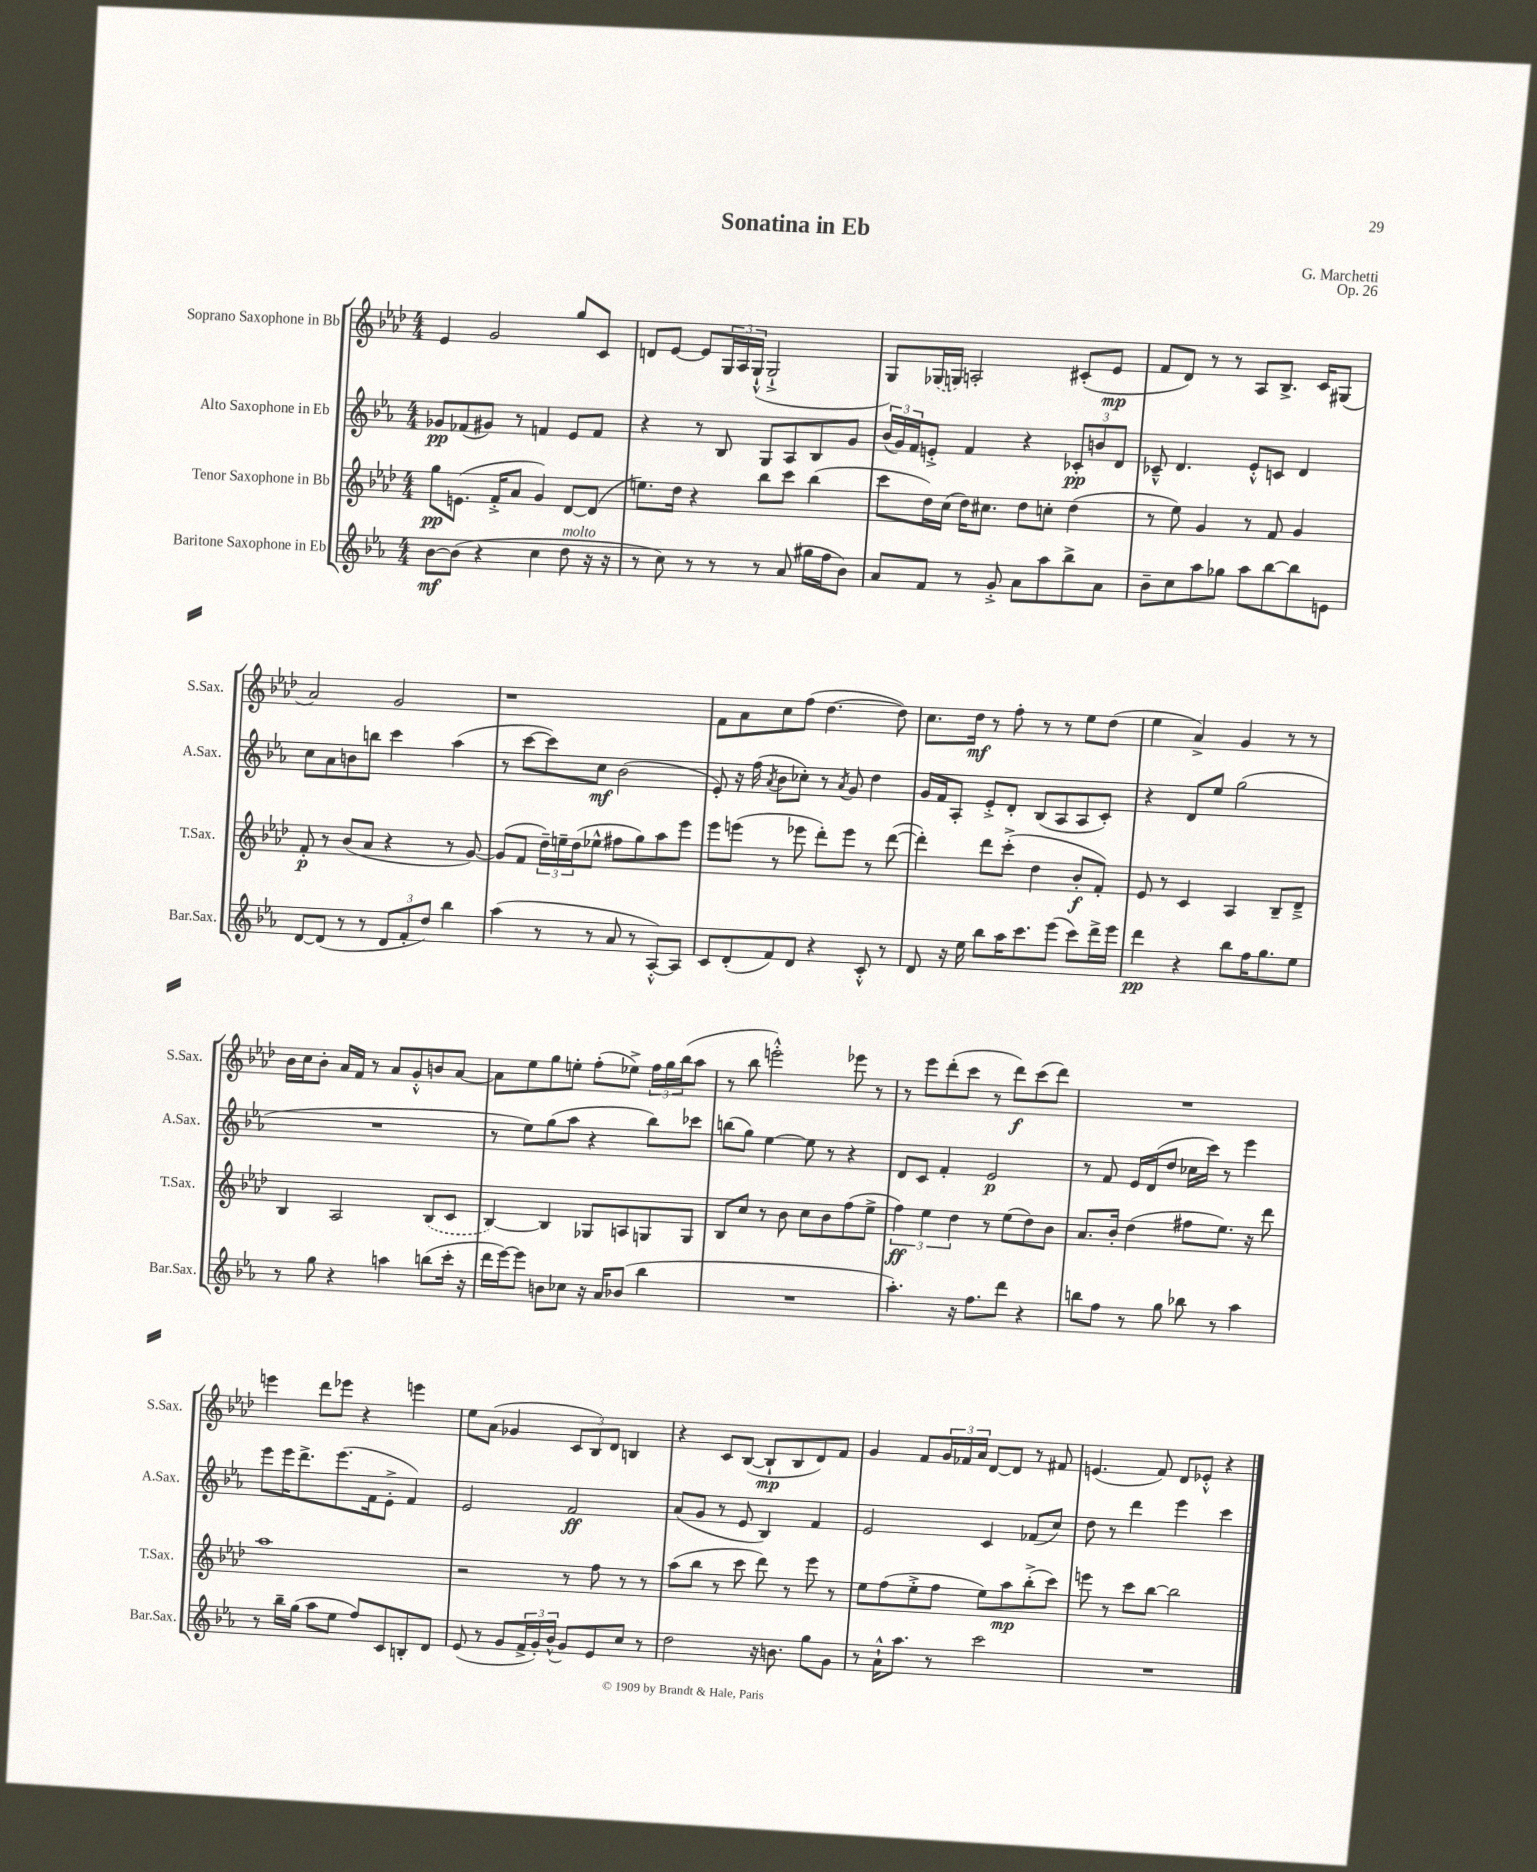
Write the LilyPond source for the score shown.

\header { title = "Sonatina in Eb" composer = "G. Marchetti" opus = "Op. 26" }
<<
\new StaffGroup <<
\new Staff = "s0" \with { instrumentName = "Soprano Saxophone in Bb" shortInstrumentName = "S.Sax." } {
    \clef treble \key aes \major \numericTimeSignature \time 4/4
    ees'4 g'2 g''8 c'8 |
    d'8 ees'8~ ees'8 \tuplet 3/2 { g16 aes16 g16-!-^( } g2-!-> |
    g8) \once \slurDashed ges16( g16) a2-. cis'8-.( ees'8\mp |
    f'8 des'8) r8 r8 aes8 bes8.-> c'16 gis8( |
    aes'2) g'2 |
    r1 |
    f'8 aes'8 c''8 f''8( des''4.~ des''8) |
    c''8. des''16\mf r8 f''8-. r8 r8 ees''8 des''8( |
    ees''4 aes'4->) g'4 r8 r8 |
    bes'16 c''16 bes'8-. aes'16 f'16 r8 aes'8 g'8-.-^ b'8 aes'8~ |
    aes'8 ees''8 g''8 e''8-. f''8-.( ees''8->) \tuplet 3/2 { f''16 g''16 bes''16( } aes''8 |
    r8 bes''8 e'''2-.-^) ees'''8 r8 |
    r8 ees'''8 des'''8-.( c'''8 r8 des'''8\f) c'''8( des'''8) |
    R1 |
    e'''4 des'''8 ees'''8 r4 e'''4 |
    ees''8 aes'8( ges'4 \tuplet 3/2 { c'8 bes8) des'8 } b4 |
    r4 c'8 bes8~( bes8-!\mp bes8 des'8) f'8 |
    g'4 f'8 \tuplet 3/2 { g'16 fes'16 aes'16 } des'8~ des'8 r8 fis'8 |
    e'4.( f'8) des'8 ees'8-.-^ r4 \bar "|." |
}
\new Staff = "s1" \with { instrumentName = "Alto Saxophone in Eb" shortInstrumentName = "A.Sax." } {
    \clef treble \key ees \major \numericTimeSignature \time 4/4
    ges'8\pp fes'8( gis'8) r8 f'4 ees'8 f'8 |
    r4 r8 bes8 g8 aes8 bes8 g'8 |
    \tuplet 3/2 { bes'16( g'16) f'16 } e'8-.-> f'4 r4 \tuplet 3/2 { ces'8-.\pp b'8 d'8 } |
    ces'8---^ d'4. ees'8-.-^ c'8 d'4 |
    c''8 aes'8 b'8 b''8 c'''4 aes''4( |
    r8 c'''8~ c'''8) c''8\mf bes'2( |
    ees'8-.) r16 f''16( \acciaccatura { aes'8 } bes'8 ces''8-.) r8 \acciaccatura { aes'8 } g'8 d''4 |
    g'16 f'16 aes8-. ees'8-.-> d'8-. bes8( aes8 aes8 c'8-.) |
    r4 d'8 ees''8 g''2( |
    R1 |
    r8 ees''8) g''8( aes''8 r4 bes''8) ces'''8 |
    b''8( g''8) ees''4~ ees''8 r8 r4 |
    d'8 c'8 f'4-. ees'2\p |
    r8 f'8 ees'16 d'16( d''8 ces''16 c'''16) r8 ees'''4 |
    ees'''8 ees'''16 d'''8.-> ees'''8.( f'16 ees'8-.-> f'4) |
    ees'2 f'2\ff |
    aes'8( g'8 r8 ees'8 bes4) f'4 |
    ees'2 c'4 fes'8( c''8) |
    d''8 r8 d'''4 ees'''4 c'''4 \bar "|." |
}
\new Staff = "s2" \with { instrumentName = "Tenor Saxophone in Bb" shortInstrumentName = "T.Sax." } {
    \clef treble \key aes \major \numericTimeSignature \time 4/4
    g''8\pp e'8.( f'16-.-> aes'8 g'4) des'8~ des'8( |
    e''8.) des''16 r4 bes''8 c'''8 bes''4( |
    c'''8 des''16) c''16( des''16) cis''8. des''8 c''8-. des''4( |
    r8 ees''8) g'4 r8 f'8 g'4 |
    f'8-.\p r8 bes'8( aes'8 r4 r8 g'8~) |
    g'8( f'8 \tuplet 3/2 { des''16--) e''16-- des''16( } ees''8-^ fis''8 g''8) aes''8 ees'''8 |
    ees'''8 e'''8( r8 ees'''8 des'''8-.) ees'''8 r8 des'''8~( |
    des'''4-.) des'''8 c'''8-.->( des''4 bes'8-.\f f'8-.) |
    ees'8 r8 c'4 aes4 bes8-- des'8---> |
    bes4 aes2 \once \slurDashed bes8( c'8 |
    bes4~) bes4 ges8 a8 g8 g8 |
    bes8 c''8 r8 bes'8 c''8 bes'8 f''8( ees''8-> |
    \tuplet 3/2 { f''4\ff) ees''4 des''4 } r8 ees''8( des''8) bes'8 |
    aes'8. bes'16-. des''4( fis''8 ees''8.) r16 des'''8 |
    aes''1 |
    r2 r8 f''8 r8 r8 |
    aes''8( bes''8 r8 c'''8 des'''8) r8 ees'''8 r8 |
    ees''8 f''8( ees''8-.-> f''8 ees''8) aes''8\mp bes''8-.->( c'''8) |
    e'''8 r8 c'''8 bes''8~ bes''2 \bar "|." |
}
\new Staff = "s3" \with { instrumentName = "Baritone Saxophone in Eb" shortInstrumentName = "Bar.Sax." } {
    \clef treble \key ees \major \numericTimeSignature \time 4/4
    bes'8~\mf bes'8( r4 c''4 d''8^\markup { \italic "molto" } r16 r16 |
    r8 c''8) r8 r8 r8 aes'8( gis''16 f''16 bes'8) |
    aes'8 f'8 r8 g'8-.-> aes'8 aes''8 bes''8-> aes'8 |
    bes'8-- c''8 aes''8 ges''8 aes''8 bes''8~ bes''8 e'8 |
    d'8~ d'8( r8 r8 \tuplet 3/2 { d'8 f'8-. d''8) } bes''4 |
    aes''4( r8 r8 aes'8 r8 aes8~-.-^) aes8 |
    c'8 d'8-.( f'8) d'8 r4 c'8-.-^ r8 |
    d'8 r16 ees''16 bes''8 aes''16 c'''8. ees'''8( c'''8) d'''16-> ees'''16 |
    d'''4\pp r4 bes''8 f''16 g''8. ees''8 |
    r8 g''8 r4 a''4 b''8( c'''16-. r16 |
    d'''16 ees'''16~) ees'''8 b'8 ces''8 r16 aes'16 bes'8( bes''4 |
    R1 |
    aes''4.-.) r16 f''8. d'''8 r4 |
    b''8 f''8 r8 g''8 bes''8 r8 aes''4 |
    r8 bes''16-- g''16( aes''8 ees''8 f''8) c'8 b8-. d'8 |
    ees'8( r8 g'8 \tuplet 3/2 { f'16-> g'16-.) bes'16-^( } g'8) ees'8 c''8 r8 |
    d''2 r16 b'8. g''8 g'8 |
    r8 aes'16-!-^ aes''8. r8 c'''2 |
    R1 \bar "|." |
}
>>
>>
\layout { \context { \Score \remove "Bar_number_engraver" } }
